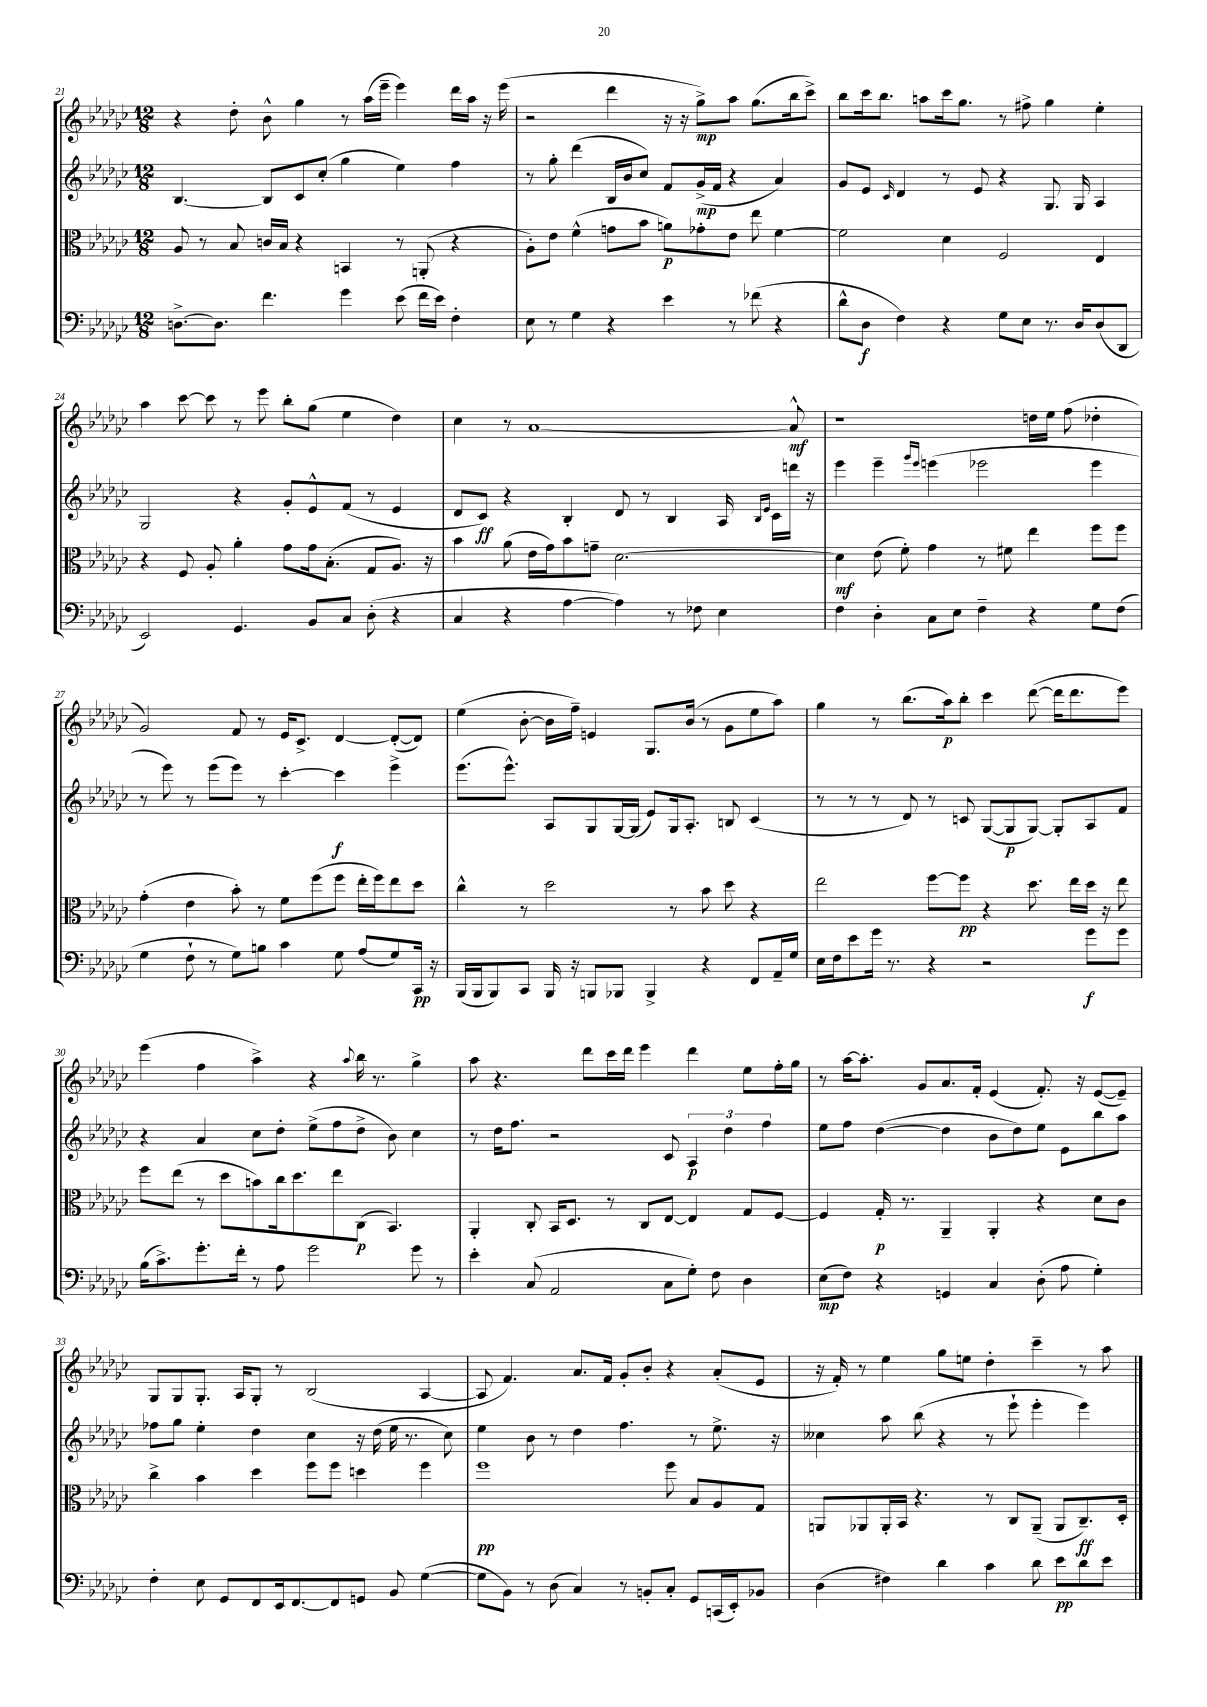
<<
\new StaffGroup <<
\new Staff = "s0" {
    \clef treble \key ges \major \numericTimeSignature \time 12/8
    r4 des''8-. bes'8-^ ges''4 r8 aes''16( ees'''16-- ees'''4) des'''16 aes''16 r16 ees'''16( |
    r2 des'''4 r16 r16 ges''8->\mp) aes''8 ges''8.( bes''16 ces'''8->) |
    bes''8 ces'''16 bes''8. a''8 ces'''16 ges''8. r8 fis''8-> ges''4 ees''4-. |
    aes''4 ces'''8~ ces'''8 r8 ees'''8 bes''8-. ges''8( ees''4 des''4) |
    ces''4 r8 aes'1~ aes'8-^\mf |
    r1 d''16 ees''16 f''8( des''4-. |
    ges'2) f'8 r8 ees'16 ces'8.-> des'4~ des'8~-.( des'8) |
    ees''4( bes'8~-. bes'16 f''16--) e'4 ges8. bes'16( r8 ges'8 ees''8 aes''8) |
    ges''4 r8 bes''8.( aes''16\p) bes''8-. ces'''4 des'''8~( des'''16 des'''8. ees'''8) |
    ees'''4( f''4 aes''4->) r4 \appoggiatura { aes''8 } bes''16 r8. ges''4-> |
    aes''8 r4. des'''8 ces'''16 des'''16 ees'''4 des'''4 ees''8 f''16-. ges''16 |
    r8 aes''16~ aes''8.-. ges'8 aes'8. f'16-. ees'4( f'8.-.) r16 ees'8~( ees'8--) |
    ges8 ges8 ges8.-. aes16 ges8-. r8 bes2( aes4~ |
    aes8 f'4.) aes'8. f'16 ges'8-. bes'8-. r4 aes'8-.( ees'8 |
    r16 f'16-.) r8 ees''4 ges''8 e''8 des''4-. ces'''4-- r8 aes''8 \bar "|." |
}
\new Staff = "s1" {
    \clef treble \key ges \major \numericTimeSignature \time 12/8
    bes4.~ bes8 ces'8 ces''8-.( ges''4 ees''4) f''4 |
    r8 ges''8-. des'''4( bes16 bes'16 ces''8) f'8 ges'16->\mp( f'16 r4 aes'4) |
    ges'8 ees'8 \grace { ces'16 } des'4 r8 ees'8 r4 ges8. ges16 aes4 |
    ges2 r4 ges'8-. ees'8-^ f'8( r8 ees'4 |
    des'8 ces'8\ff) r4 bes4-. des'8 r8 bes4 aes16 \grace { bes16 ees'16 } ces'16 d'''16 r16 |
    ees'''4 ees'''4-- \grace { ges'''16 ees'''16 } e'''4( ees'''2 ees'''4 |
    r8 ees'''8) r8 ees'''8( ees'''8) r8 ces'''4~-. ces'''4\f ees'''4-> |
    ees'''8.( ees'''8.-^) aes8 ges8 ges16~ ges16( ees'8) ges16 aes8.-. b8 ces'4( |
    r8 r8 r8 des'8) r8 c'8 ges8~( ges8\p ges8~) ges8-. aes8 f'8 |
    r4 aes'4 ces''8 des''8-. ees''8->( f''8 des''8-> bes'8) ces''4 |
    r8 des''16 f''8. r2 ces'8 \tuplet 3/2 { aes4\p des''4 f''4 } |
    ees''8 f''8 des''4~( des''4 bes'8 des''8) ees''8 ees'8 bes''8 aes''8 |
    fes''8 ges''8 ees''4-. des''4 ces''4 r16 des''16( ees''16 r8. ces''8) |
    ees''4 bes'8 r8 des''4 f''4. r8 ees''8.-> r16 |
    ceses''4 aes''8 bes''8( r4 r8 ees'''8-! ees'''4-. ees'''4) \bar "|." |
}
\new Staff = "s2" {
    \clef alto \key ges \major \numericTimeSignature \time 12/8
    aes8 r8 bes8 c'16 bes16 r4 b,4 r8 a,8-.( r4 |
    aes8-.) ees'8 f'4-^( g'8 bes'8 a'8\p) ges'8-. ees'8 ees''8 f'4~ |
    f'2 des'4 f2 ees4 |
    r4 f8 aes8-. aes'4-. ges'8 ges'16 bes8.-.( ges8 aes8.) r16 |
    bes'4 aes'8( ees'16 ges'16) bes'8 g'8-- des'2.~ |
    des'4\mf ees'8( f'8-.) ges'4 r8 fis'8 ees''4 f''8 f''8 |
    ges'4-.( ees'4 bes'8-.) r8 f'8 f''8( f''8 ees''16-. f''16) ees''8 des''8 |
    ces''4-^ r8 des''2 r8 bes'8 des''8 r4 |
    ees''2 f''8~ f''8\pp r4 des''8. ees''16 des''16 r16 ees''8 |
    f''8 ees''8( r8 des''8 b'8) ces''16 des''8. ees''8 ces8\p( bes,4.) |
    aes,4-. ces8-. bes,16 des8. r8 ces8 ees8~ ees4 ges8 f8~ |
    f4 ges16-.\p r8. aes,4-- aes,4-. r4 des'8 ces'8 |
    ces''4-> bes'4 des''4 f''8 f''8 d''4 f''4 |
    f''1\pp f''8 bes8 aes8 ges8 |
    a,8 aes,8 aes,16-. bes,16 r4. r8 ces8 aes,8--( aes,8 ces8.--\ff) des16-. \bar "|." |
}
\new Staff = "s3" {
    \clef bass \key ges \major \numericTimeSignature \time 12/8
    d8.~-> d8. f'4. ges'4 ees'8( f'16 ees'16) f4-. |
    ees8 r8 ges4 r4 ees'4 r8 fes'8( r4 |
    des'8-^ des8\f f4) r4 ges8 ees8 r8. des16 des8( des,8 |
    ees,2) ges,4. bes,8 ces8 des8-.( r4 |
    ces4 r4 aes4~ aes4) r8 fes8 ees4 |
    f4 des4-. ces8 ees8 f4-- r4 ges8 f8( |
    ges4 f8-! r8 ges8) b8 ces'4 ges8 aes8( ges8) ces,16\pp r16 |
    bes,,16( bes,,16 bes,,8) ces,8 bes,,16 r16 b,,8 bes,,8 bes,,4-> r4 f,8 aes,16-- ges16 |
    ees16 f16 ees'8 ges'16 r8. r4 r2 ges'8\f ges'8 |
    bes16( ces'8.->) ges'8.-. f'16-. r8 aes8 ges'2 ges'8 r8 |
    ees'4-. ces8( aes,2 ces8 ges8-.) f8 des4 |
    ees8\mp( f8) r4 g,4 ces4 des8-.( aes8 ges4-.) |
    f4-. ees8 ges,8 f,8 ees,16 f,8.~ f,8 g,8 bes,8 ges4~( |
    ges8 bes,8) r8 des8( ces4) r8 b,8-. ces8-. ges,8 c,16( ees,16-.) bes,8 |
    des4( fis4) des'4 ces'4 des'8 ees'8\pp des'8 ees'8 \bar "|." |
}
>>
>>
\layout { \context { \Score currentBarNumber = #21 } }
